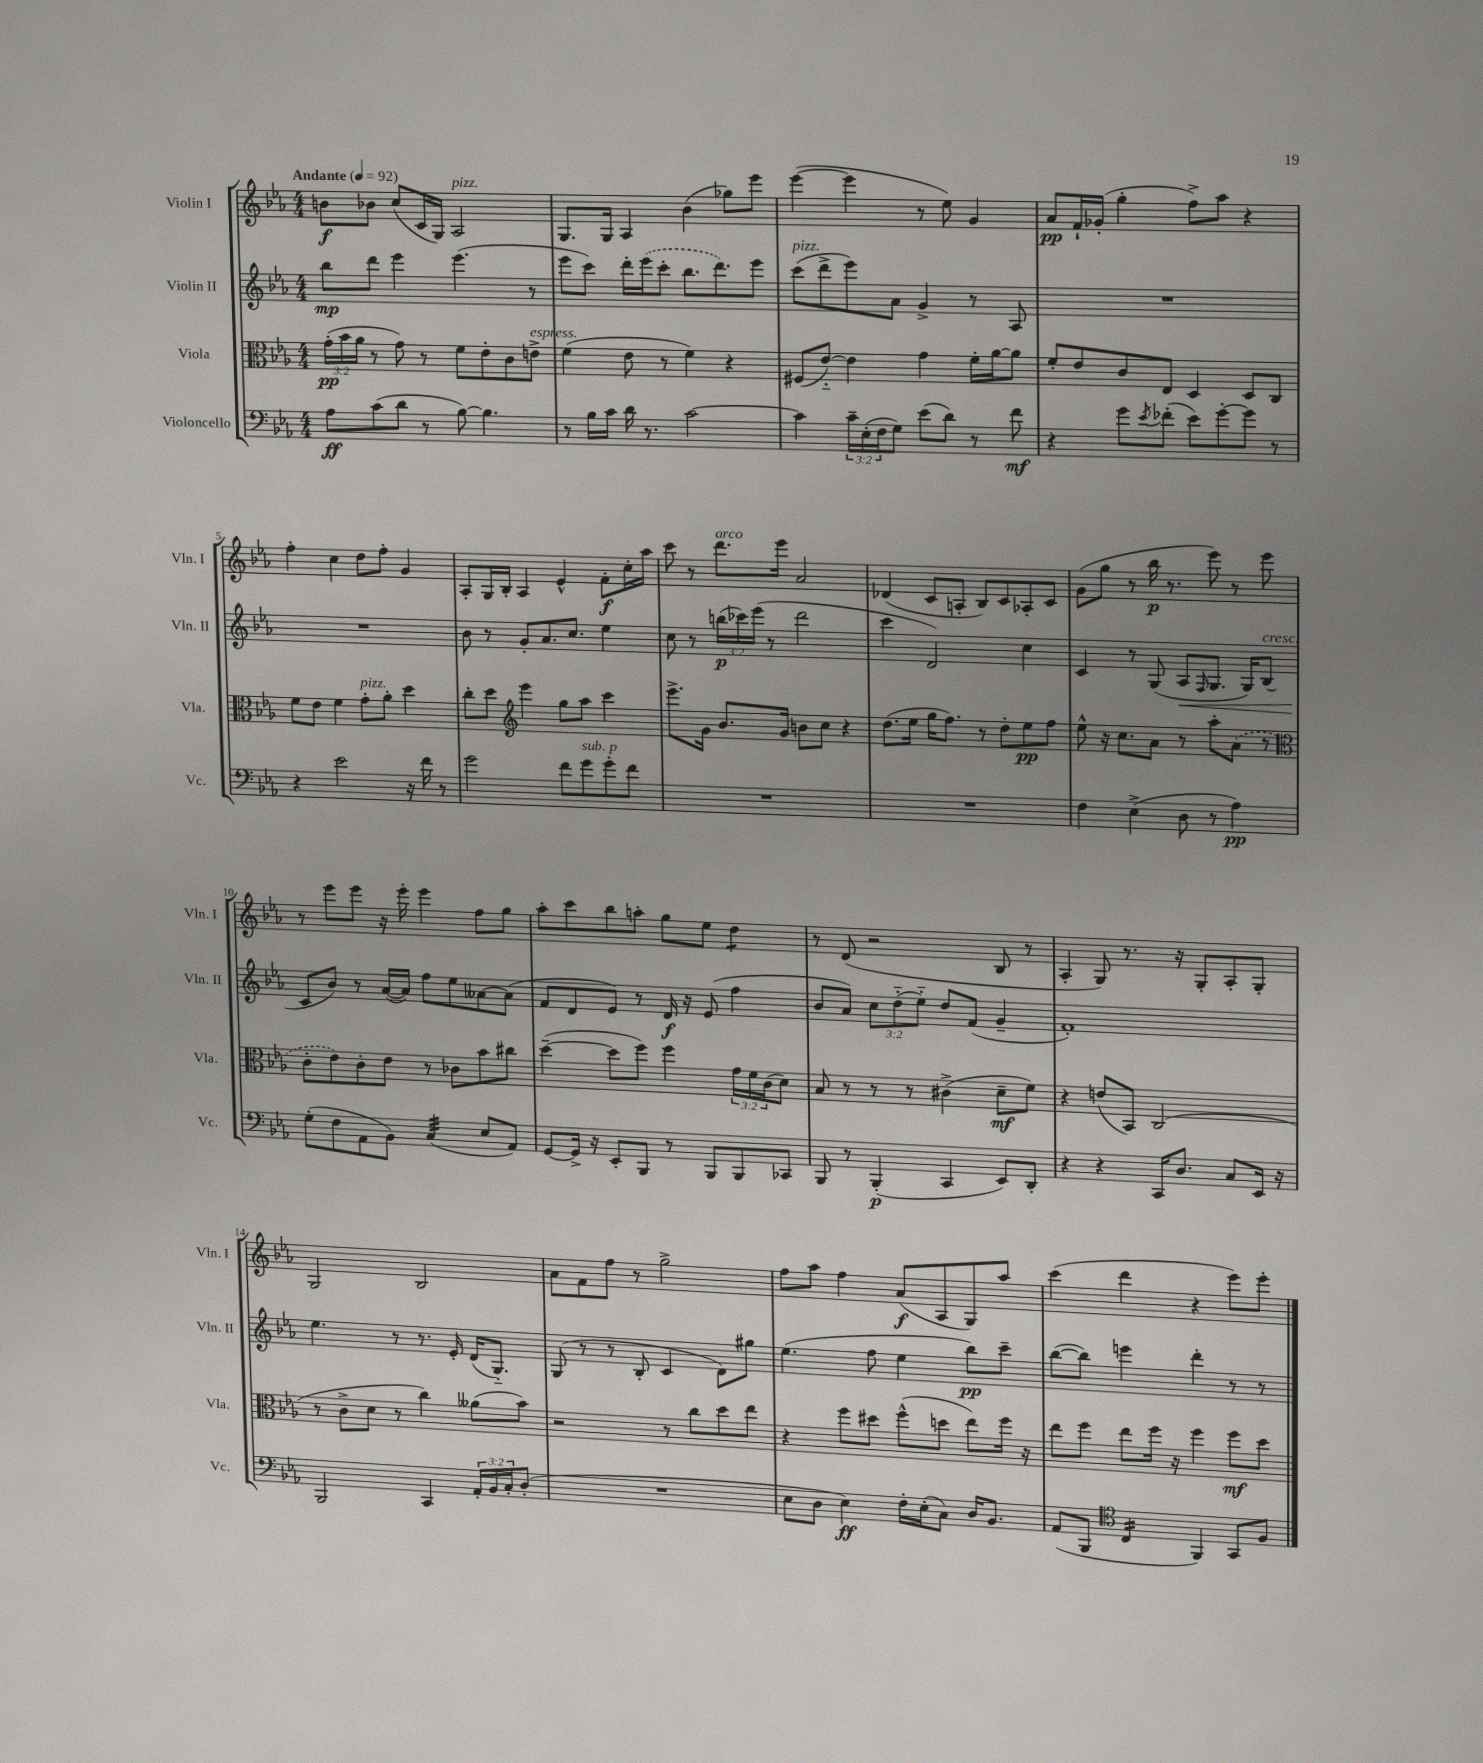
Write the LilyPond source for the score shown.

<<
\new StaffGroup <<
\new Staff = "s0" \with { instrumentName = "Violin I" shortInstrumentName = "Vln. I" } {
    \clef treble \key ees \major \numericTimeSignature \time 4/4 \tempo "Andante" 4 = 92
    b'8\f bes'8 c''8( c'16 g16) aes2^\markup { \italic "pizz." } |
    g8. g16 aes4 bes'4( ges''8) ees'''8 |
    ees'''4~( ees'''4 r8 ees''8) g'4 |
    aes'8\pp f'16-! ges'16-.( g''4-. f''8->) aes''8 r4 |
    f''4-. c''4 d''8 f''8-. g'4 |
    aes8-. g16 bes16-. aes4 ees'4-^ f'8-.\f c''16-. aes''16 |
    c'''8 r8 d'''8.^\markup { \italic "arco" } ees'''16 aes'2 |
    des'4( c'8 a8-. bes8) c'8 aes8-. c'8 |
    g'8( g''8 r8 bes''16\p r8. ees'''8) r8 ees'''8 |
    r8 ees'''8 ees'''8 r16 ees'''16-. ees'''4 f''8 g''8 |
    aes''8-. c'''8 bes''8 a''8-. g''8 ees''8 d''4:8 |
    r8 d'8( r2 bes8 r8 |
    aes4-. g8) r8. r16 g8-. aes8-. g8-. |
    g2 bes2 |
    aes'8 f'8 f''8 r8 g''2-> |
    f''8 aes''8 f''4 aes'8\f( aes8 g8) aes''8 |
    c'''4( d'''4 r4 ees'''8) ees'''8-. \bar "|." |
}
\new Staff = "s1" \with { instrumentName = "Violin II" shortInstrumentName = "Vln. II" } {
    \clef treble \key ees \major \numericTimeSignature \time 4/4 \override Staff.TupletNumber.text = #tuplet-number::calc-fraction-text
    bes''8\mp d'''8 ees'''4 ees'''4.( r8 |
    ees'''8 c'''8) d'''16-. \once \slurDashed ees'''16( c'''8-. bes''8. d'''8.) ees'''8 |
    c'''8^\markup { \italic "pizz." }( d'''8-> ees'''8) aes'8 g'4-> r8 aes8 |
    R1 |
    R1 |
    bes'8 r8 g'8-. aes'8. c''8. ees''4 |
    c''8 r8 \tuplet 3/2 { b''16\p( ces'''16) ees'''16( } r8 d'''2 |
    c'''4 d'2) c''4 |
    c'4 r8 g8( aes8\< \grace { f16 } g8. g16) bes8^\markup { \italic "cresc." }( |
    c'8\! bes'8) r8 aes'16~( aes'16) f''8 ees''8 aeses'8~ aeses'8( |
    f'8 d'8 ees'8) r8 d'16\f r16 ees'8( f''4 |
    bes'8 aes'8) \tuplet 3/2 { c''8 d''8-_( ees''8-_) } d''8 f'8( g'4-- |
    f'1-.) |
    ees''4. r8 r8. ees'16-. d'16( g8.-_) |
    g8( r8 r8 bes8-. c'4 d'8) gis''8 |
    ees''4.( f''8 ees''4 bes''8\pp) c'''8-- |
    bes''8~( bes''8) e'''4 d'''4-. r8 r8 \bar "|." |
}
\new Staff = "s2" \with { instrumentName = "Viola" shortInstrumentName = "Vla." } {
    \clef alto \key ees \major \numericTimeSignature \time 4/4 \override Staff.TupletNumber.text = #tuplet-number::calc-fraction-text
    \tuplet 3/2 { g'16-.\pp( bes'16 aes'16 } r8 g'8) r8 f'8 ees'8-. c'8 e'8->^\markup { \italic "espress." } |
    f'4( ees'8 r8 f'4) r4 |
    fis8( ees'8~-_) ees'4 g'4 f'16-. aes'16~ aes'8 |
    f'8-. ees'8 c'8 ees8 d4 d8 c8 |
    f'8 ees'8 f'4 g'8-.^\markup { \italic "pizz." } aes'8-. d''4 |
    c''8-. d''8 \clef treble ees'''4 g''8 aes''8 c'''4 |
    ees'''8.-> g'16 bes'8. g'16 b'8 c''8 r4 |
    d''8.( ees''16 g''16 f''8.) r8 d''8-. ees''8\pp f''8 |
    ees''8-^ r16 c''8. aes'8 r8 aes''8-. \once \slurDashed aes'8( r8 |
    \clef alto c'8-. ees'8) c'8-. ees'8 r8 ces'8 bes'8 cis''8 |
    d''4~--( d''8 f''8) f''4 \tuplet 3/2 { g'16 f'16 c'16( } d'8) |
    bes8 r8 r8 r8 cis'4->( d'8--\mf f'8) |
    r4 e'8( bes,8) c2( |
    r8 c'8-> d'8 r8 c''4) aeses'8( bes'8) |
    r2 r8 c''8 d''8 ees''8 |
    r4 f''8 dis''8 f''8-^( d''8 ees''8) f''16 r16 |
    ees''8 f''8 ees''8 f''16 r16 f''4 f''8\mf d''8 \bar "|." |
}
\new Staff = "s3" \with { instrumentName = "Violoncello" shortInstrumentName = "Vc." } {
    \clef bass \key ees \major \numericTimeSignature \time 4/4 \override Staff.TupletNumber.text = #tuplet-number::calc-fraction-text
    aes8\ff c'8( d'8 r8 bes8~) bes4. |
    r8 bes16 c'16 d'16 r8. c'2~ |
    c'4 \tuplet 3/2 { c'16-- ees16-.( f16 } g8) ees'8( d'8) r8 f'8\mf |
    r4 g'8 \acciaccatura { ees'8 } fes'8-.( ees'8) g'8~-. g'8 r8 |
    r4 ees'2 r16 f'16 r8 |
    g'2 f'8 g'8^\markup { \italic "sub. p" } g'8-. f'8 |
    R1 |
    R1 |
    f4 ees4->( d8 r8 aes4\pp) |
    g8-.( f8 aes,8 bes,8) c4:32( ees8 aes,8) |
    g,8~ g,16-> r16 ees,8-. bes,,8 r8 bes,,8 bes,,8 ces,8 |
    bes,,8 r8 bes,,4-.\p( c,4 ees,8) d,8-. |
    r4 r4 c,16 d8. c8 ees,16 r16 |
    bes,,2 c,4 \tuplet 3/2 { aes,16-. bes,16 c16-. } d8-.( |
    R1 |
    ees8 d8 ees4\ff) f16-. ees16-.( c8) d16 bes,8. |
    aes,8( bes,,8 \clef tenor c4:16 f,4) g,8 f8 \bar "|." |
}
>>
>>
